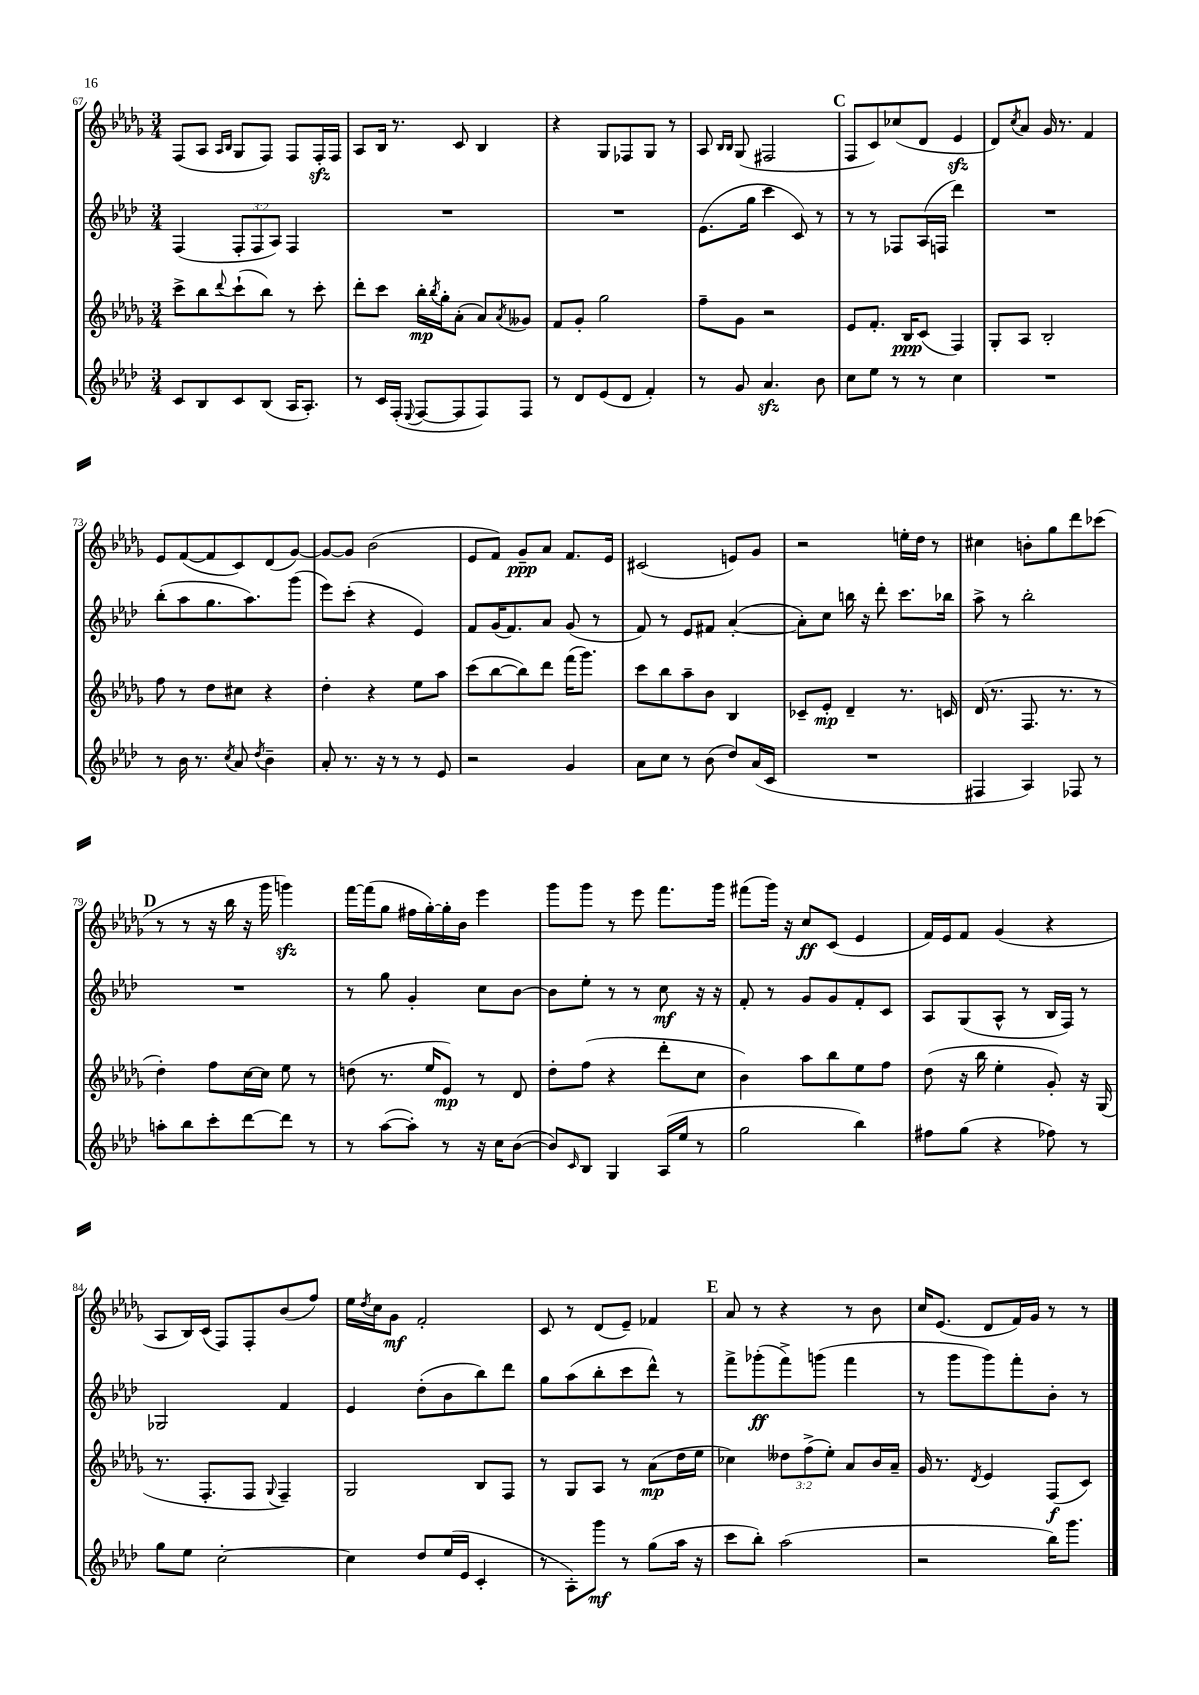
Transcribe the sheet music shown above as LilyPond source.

<<
\new StaffGroup <<
\new Staff = "s0" {
    \clef treble \key des \major \numericTimeSignature \time 3/4
    f8( aes8 \grace { aes16 bes16 } ges8 f8) f8 f16-.\sfz f16 |
    aes8 bes16 r8. c'8 bes4 |
    r4 ges8 fes8 ges8 r8 |
    aes8 \grace { bes16 bes16 } ges8( fis2 |
    \mark \markup { \bold "C" } f8 c'8) ces''8( des'8 ees'4\sfz |
    des'8) \acciaccatura { c''8 } aes'8 ges'16 r8. f'4 |
    ees'8 f'8~( f'8 c'8) des'8( ges'8~) |
    ges'8~ ges'8 bes'2( |
    ees'8 f'8) ges'8--\ppp aes'8 f'8. ees'16 |
    cis'2( e'8) ges'8 |
    r2 e''16-. des''16 r8 |
    cis''4 b'8-. ges''8 des'''8 ces'''8( |
    \mark \markup { \bold "D" } r8 r8 r16 bes''16 r16 ges'''16 g'''4\sfz) |
    f'''16~ f'''16( ges''8 fis''16 ges''16~-.) ges''16-. bes'16 ees'''4 |
    ges'''8 ges'''8 r8 ees'''8 f'''8. ges'''16 |
    fis'''8( ges'''16) r16 c''8\ff c'8( ees'4 |
    f'16) ees'16 f'8 ges'4( r4 |
    aes8 bes16) c'16( f8) f8-. bes'8( f''8) |
    ees''16 \acciaccatura { des''8 } c''16 ges'8\mf f'2-. |
    c'8 r8 des'8( ees'8--) fes'4 |
    \mark \markup { \bold "E" } aes'8 r8 r4 r8 bes'8 |
    c''16 ees'8.( des'8 f'16) ges'16 r8 r8 \bar "|." |
}
\new Staff = "s1" {
    \clef treble \key aes \major \numericTimeSignature \time 3/4 \override Staff.TupletNumber.text = #tuplet-number::calc-fraction-text
    f4( \tuplet 3/2 { f8-. f8 aes8) } f4 |
    R2. |
    R2. |
    ees'8.( g''16 c'''4 c'8) r8 |
    \mark \markup { \bold "C" } r8 r8 fes8 aes16( f16 des'''4) |
    R2. |
    bes''8-.( aes''8 g''8. aes''8.) g'''8( |
    ees'''8) c'''8-.( r4 ees'4) |
    f'8 g'16( f'8.) aes'8 g'8( r8 |
    f'8) r8 ees'8 fis'8 aes'4~-.( |
    aes'8-.) c''8 b''16 r16 des'''8-. c'''8. bes''16 |
    aes''8-> r8 bes''2-. |
    \mark \markup { \bold "D" } R2. |
    r8 g''8 g'4-. c''8 bes'8~ |
    bes'8 ees''8-. r8 r8 c''8\mf r16 r16 |
    f'8-. r8 g'8 g'8 f'8-. c'8 |
    aes8 g8( aes8-^ r8 bes16 f16) r8 |
    ges2 f'4 |
    ees'4 des''8-.( bes'8 bes''8) des'''8 |
    g''8 aes''8( bes''8-. c'''8 des'''8-^) r8 |
    \mark \markup { \bold "E" } f'''8-> ges'''8-.\ff( f'''8->) g'''8( f'''4 |
    r8 g'''8 g'''8) f'''8-. bes'8-. r8 \bar "|." |
}
\new Staff = "s2" {
    \clef treble \key des \major \numericTimeSignature \time 3/4 \override Staff.TupletNumber.text = #tuplet-number::calc-fraction-text
    c'''8-> bes''8 \appoggiatura { des'''8 } c'''8-!( bes''8) r8 c'''8-. |
    des'''8-. c'''8 bes''16-.\mp \acciaccatura { bes''8 } ges''16-. aes'8-.( aes'8) \acciaccatura { aes'8 } geses'8 |
    f'8 ges'8-. ges''2 |
    f''8-- ges'8 r2 |
    \mark \markup { \bold "C" } ees'8 f'8.-. bes16\ppp c'8( f4) |
    ges8-. aes8 bes2-. |
    f''8 r8 des''8 cis''8 r4 |
    des''4-. r4 ees''8 aes''8 |
    c'''8( bes''8~ bes''8) des'''8 f'''16( ges'''8.) |
    c'''8 bes''8 aes''8-- bes'8 bes4 |
    ces'8-- ees'8-.\mp des'4-- r8. c'16 |
    des'16( r8. f8. r8. r8 |
    \mark \markup { \bold "D" } des''4-.) f''8 c''16~ c''16 ees''8 r8 |
    d''8( r8. ees''16 ees'8\mp) r8 des'8 |
    des''8-. f''8( r4 des'''8-. c''8 |
    bes'4) aes''8 bes''8 ees''8 f''8 |
    des''8( r16 bes''16 ees''4-. ges'8-.) r16 ges16( |
    r8. f8.-. f8 \appoggiatura { ges8 } f4--) |
    ges2 bes8 f8 |
    r8 ges8 aes8 r8 aes'8\mp( des''16 ees''16 |
    \mark \markup { \bold "E" } ces''4) \tuplet 3/2 { deses''8 f''8->( ees''8-.) } aes'8 bes'16 aes'16-- |
    ges'16 r8. \acciaccatura { des'8 } ees'4 f8\f( c'8) \bar "|." |
}
\new Staff = "s3" {
    \clef treble \key aes \major \numericTimeSignature \time 3/4
    c'8 bes8 c'8 bes8( aes16 aes8.-.) |
    r8 c'16 f16-.( \appoggiatura { ees8 } f8~ f8 f8) f8 |
    r8 des'8 ees'8( des'8 f'4-.) |
    r8 g'8 aes'4.\sfz bes'8 |
    \mark \markup { \bold "C" } c''8 ees''8 r8 r8 c''4 |
    R2. |
    r8 bes'16 r8. \acciaccatura { c''8 } aes'8 \acciaccatura { des''8 } bes'4-- |
    aes'8-. r8. r16 r8 r8 ees'8 |
    r2 g'4 |
    aes'8 c''8 r8 bes'8( des''8) aes'16( c'16 |
    R2. |
    fis4 aes4) fes8 r8 |
    \mark \markup { \bold "D" } a''8-. bes''8 c'''8-. des'''8~ des'''8 r8 |
    r8 aes''8~( aes''8-.) r8 r16 c''16 bes'8~( |
    bes'8) \grace { c'16 } bes8 g4 aes16( ees''16 r8 |
    g''2 bes''4) |
    fis''8 g''8( r4 fes''8) r8 |
    g''8 ees''8 c''2~-. |
    c''4 des''8 ees''16( ees'16 c'4-. |
    r8 aes8-.) g'''8\mf r8 g''8( aes''16 r16 |
    \mark \markup { \bold "E" } c'''8 bes''8-.) aes''2( |
    r2 bes''16) g'''8. \bar "|." |
}
>>
>>
\layout { \context { \Score currentBarNumber = #67 } }
